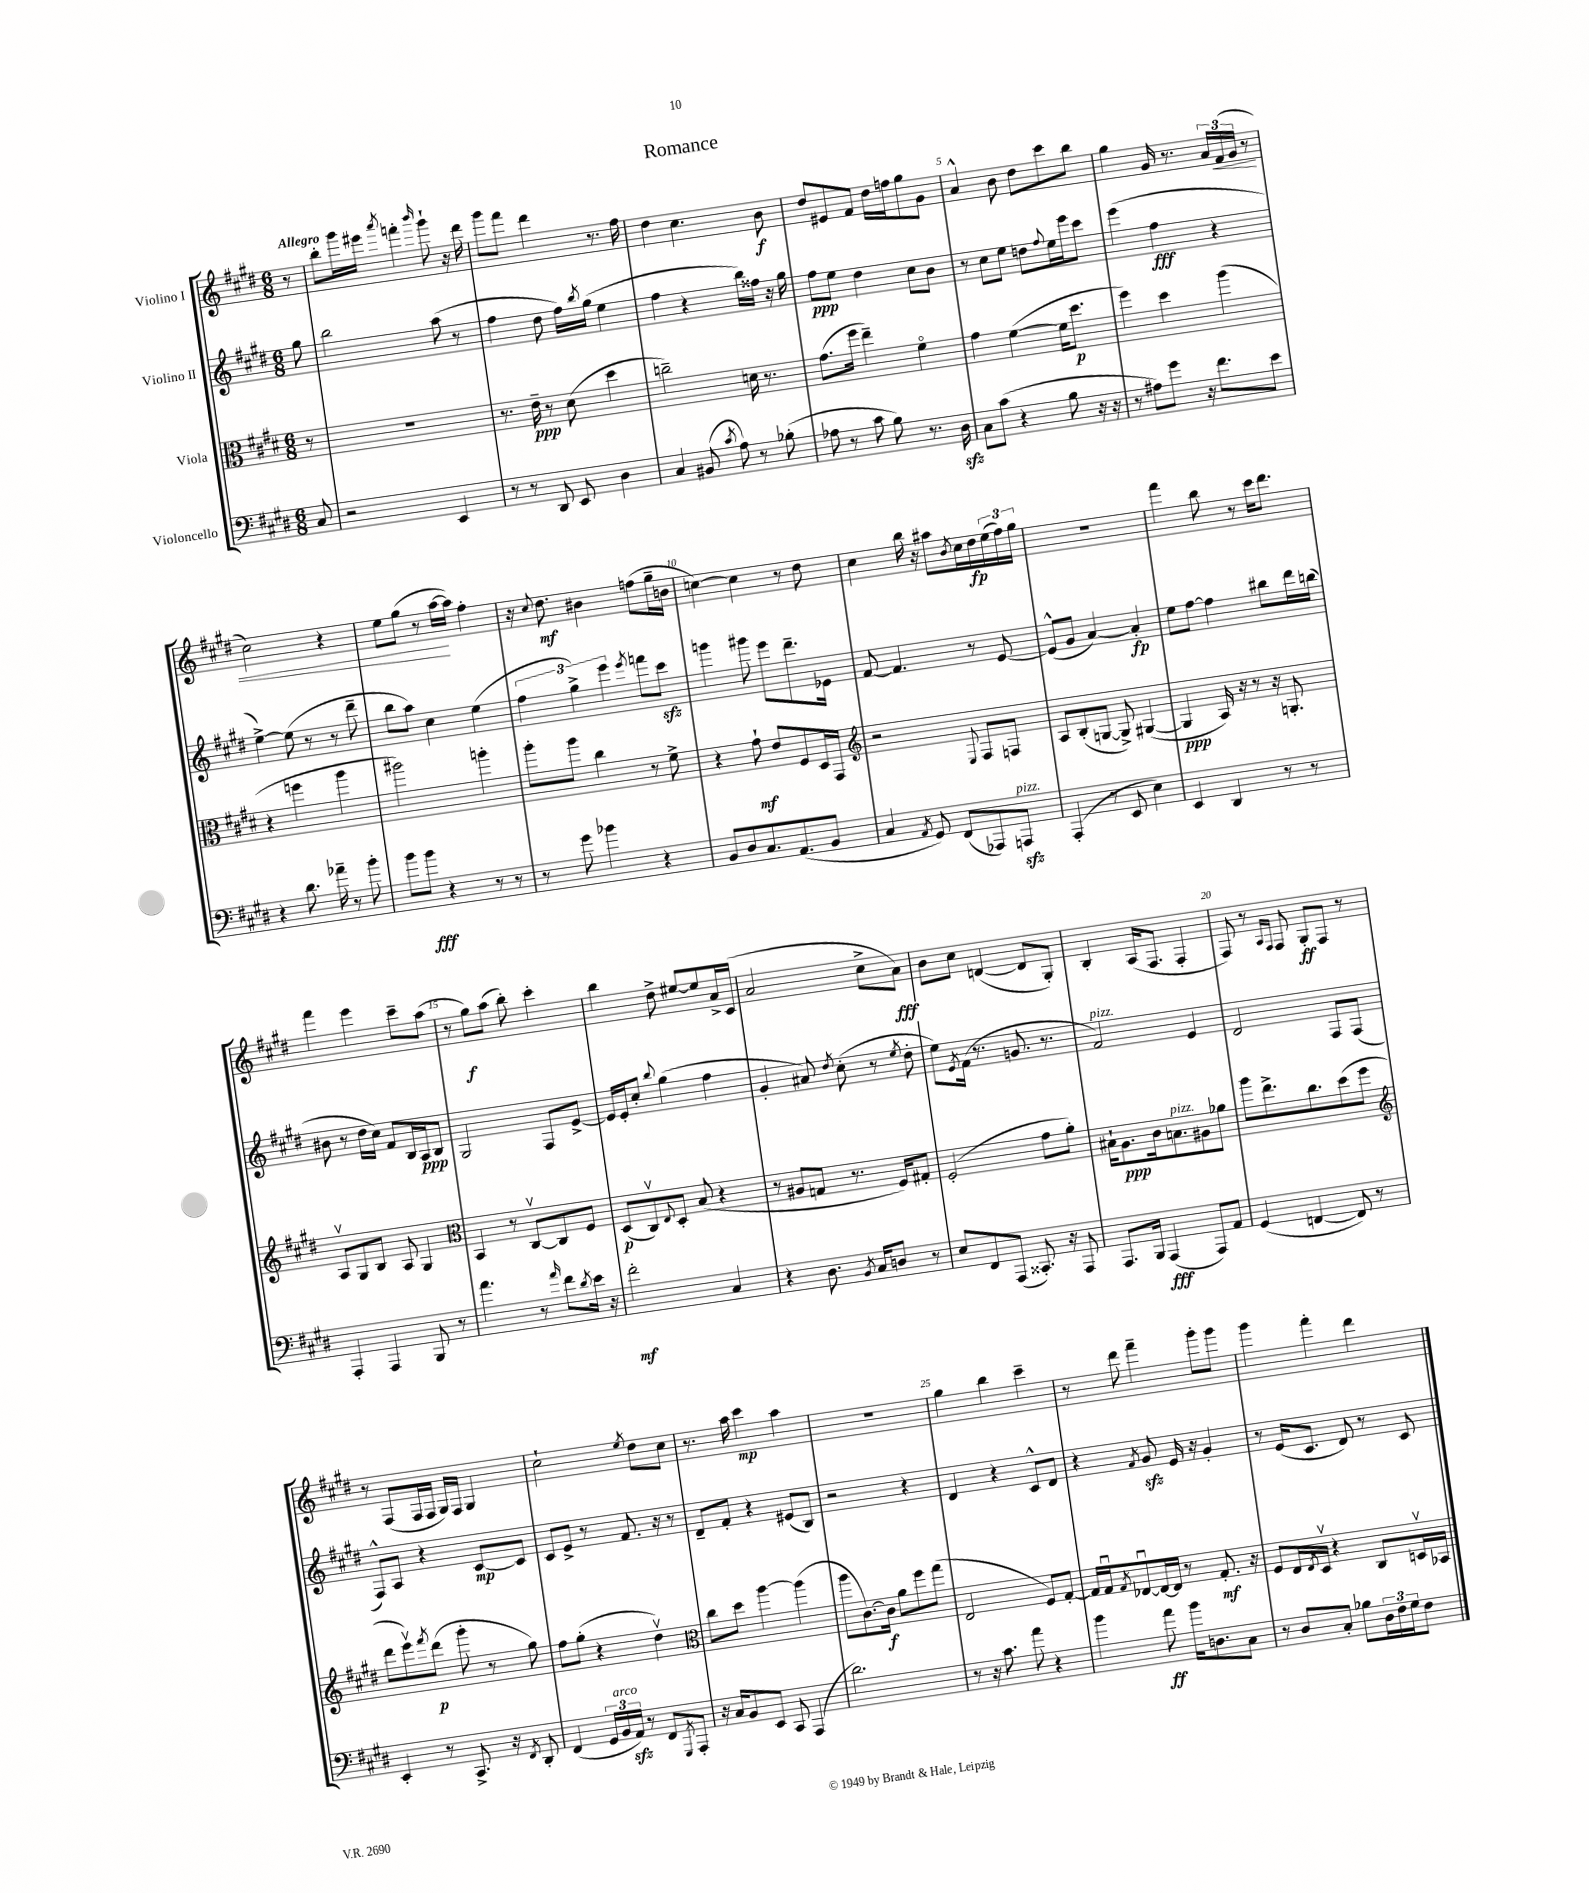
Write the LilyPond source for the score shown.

\header { title = "Romance" }
<<
\new StaffGroup <<
\new Staff = "s0" \with { instrumentName = "Violino I" } {
    \clef treble \key e \major \numericTimeSignature \time 6/8 \partial 8 \tempo "Allegro"
    r8 |
    b''8-. gis'''16 eis'''16 \acciaccatura { a'''8 } f'''4-. \grace { b'''16 } gis'''8-! r16 dis'''16 |
    gis'''8 fis'''8 dis'''4 r8. fis''16 |
    dis''4 cis''4. b'8\f |
    dis''8 eis'8 fis'8 dis''16 f''16 gis''8 gis'8 |
    a'4-^ b'8 dis''8 cis'''8 b''8 |
    gis''4 gis'16 r8. \tuplet 3/2 { a'16 fis'16\<( gis'16 } r8 |
    cis''2) r4 |
    e''8 gis''8( r8 a''16~\! a''16) fis''4-. |
    r16 \appoggiatura { cis''8 } dis''8.\mf bis'4 f''8( gis''16-- b'16 |
    c''4~) c''4 r8 dis''8 |
    cis''4 b''16 r16 ais''8 \acciaccatura { b'8 } cis''16 dis''16\fp \tuplet 3/2 { e''16( fis''16) gis''16 } |
    R2. |
    fis'''4 b''8 r8 cis'''16 dis'''8. |
    fis'''4 e'''4 cis'''8-- a''8( |
    r8 gis''8\f) a''8( b''8-.) cis'''4-. |
    b''4 dis''8-> eis''8~ eis''8 a'16-> cis'16( |
    a'2 cis''8-> a'8\fff) |
    b'8 cis''8 d'4~( d'8 gis8-.) |
    b4-. a16( fis8. fis4-. |
    fis8) r8 \grace { a16 fis16 } fis8 gis8-.\ff fis8 r8 |
    r8 fis8( fis16 fis16 gis16) fis16 gis4 |
    cis''2-! \acciaccatura { e''8 } dis''8 cis''8 |
    r8. a''16 cis'''4\mp a''4 |
    R2. |
    gis''4 b''4 cis'''4-- |
    r8 dis'''8 fis'''4-- gis'''8-. gis'''8 |
    gis'''4 fis'''4-. dis'''4 \bar "|." |
}
\new Staff = "s1" \with { instrumentName = "Violino II" } {
    \clef treble \key e \major \numericTimeSignature \time 6/8 \partial 8
    gis''8 |
    b''2 a''8( r8 |
    fis''4 dis''8 fis''16) \acciaccatura { b''8 } gis''16( e''4 |
    fis''4 r4 b''16) fisis''16 r16 gis''16 |
    fis''8\ppp e''8 dis''4 cis''8 b'8 |
    r8 cis''8 e''8 d''8 \appoggiatura { fis''8 } e''16 e'''16 cis'''8 |
    e'''4( fis''4\fff r4 |
    e''4~->) e''8( r8 r8 dis'''8-- |
    b''8 a''8) cis''4 e''4( |
    \tuplet 3/2 { fis''4 gis''4->) e'''4 } \acciaccatura { e'''8 } f'''8 cis'''8\sfz |
    g'''4 gis'''8 e'''8 dis'''8.-- ees'16 |
    fis'8~ fis'4. r8 e'8~ |
    e'8-^( gis'8 a'4~) a'4-.\fp |
    e''8 fis''8~ fis''4 bis''8 dis'''16 b''16( |
    bis'8 r8 dis''16 cis''16) fis'8 b16 a16\ppp b8 |
    gis2 fis8 e'8~-> |
    e'16 e'16-. cis''8-. \appoggiatura { b''8 } gis''4( fis''4 |
    gis'4-. ais'8) \acciaccatura { dis''8 } cis''8-.( r8 \acciaccatura { e''8 } dis''8-. |
    e''8) \acciaccatura { e'8 } fis'16( r8. g'8. r8. |
    fis'2^\markup { \italic "pizz." }) e'4 |
    dis'2 fis8 fis8( |
    fis8-^) a8 r4 cis'8~\mp cis'8 |
    cis'8 e'8-> r8 fis'8. r16 r8 |
    dis'8-- fis'8-. r4 eis'8( b8) |
    r2 r4 |
    dis'4 r4 cis'8-^ dis'8 |
    r4 \acciaccatura { fis'8 } gis'8\sfz e'16 r16 gis'4-. |
    r8 e'16( cis'8. dis'8) r8 cis'8 \bar "|." |
}
\new Staff = "s2" \with { instrumentName = "Viola" } {
    \clef alto \key e \major \numericTimeSignature \time 6/8 \partial 8
    r8 |
    R2. |
    r8. e'16--\ppp r8 dis'8( dis''4 |
    c''2--) d'16 r8. |
    gis'8.( fis''16 e''4--) fis'4\flageolet |
    gis'4 fis'4~( fis'16 dis''8.\p |
    fis''4) dis''4 a''4( |
    r4 f''4 a''4 |
    ais''2) a''4-. |
    a''8-. a''8 cis''4 r8 fis'8-> |
    r4 gis'8-!\mf e'8 fis8 dis16 gis,16 |
    \clef treble r2 \appoggiatura { e8 } fis8 f8 |
    a8 b8-.( g8~ g8->) gis4~( |
    gis4\ppp a16) r16 r8 r16 g8.-. |
    a8\upbow gis8 b8 a8 gis4 |
    \clef alto b,4 r8 cis8~\upbow cis8 fis8 |
    dis8\p( cis8\upbow) \appoggiatura { e8 } dis8-. b8( r4 |
    r8 ais8 g8 r8. fis16) gis8-. |
    fis2-.( gis'8 a'8-.) |
    bis16-! a8.\ppp cis'16 b8.^\markup { \italic "pizz." } ais8 aes'8 |
    a''8 e''8.-> cis''8. dis''8( fis''8 |
    \clef treble dis'''8 e'''8\upbow) \acciaccatura { fis'''8 } dis'''8\p( gis'''8-. r8 gis''8) |
    fis''8 gis''8-.( r4 dis''4\upbow) |
    \clef alto cis''8 dis''8 a''4~ a''4( |
    a''8 cis'8.~) cis'16\f a'8 fis''8 gis''8( |
    e2 fis8) gis8~-. |
    gis16 gis16\downbow \acciaccatura { gis8 } ees8~\downbow ees16~ ees16 r8 gis8.-.\mf r16 |
    fis8 e16 \acciaccatura { e8 } dis16\upbow r4 cis8 d16\upbow bes,16 \bar "|." |
}
\new Staff = "s3" \with { instrumentName = "Violoncello" } {
    \clef bass \key e \major \numericTimeSignature \time 6/8 \partial 8
    cis8 |
    r2 e,4 |
    r8 r8 dis,8 e,8 dis4 |
    cis4 bis,8( \acciaccatura { cis'8 } a8) r8 bes8-.( |
    aes8 r8 cis'8 b8) r8. dis16\sfz |
    cis8 cis'8( r4 b8 r16 r16 |
    r8 ais8) gis'8 r16 fis'8. e'8 |
    r4 dis'8. aes'16-- r8 b'8-. |
    b'8 b'8\fff r4 r8 r8 |
    r8 gis'8 bes'4 r4 |
    b,8 dis8 cis8. a,8.( b,8 |
    cis4 \acciaccatura { a,8 } gis,8) fis,8( aes,,8) a,,8\sfz^\markup { \italic "pizz." } |
    a,,4-.( r8 e,8 e4) |
    e,4 dis,4 r8 r8 |
    a,,4-. a,,4 b,,8 r8 |
    a'4. r8 \grace { a'16 } fis'8 \acciaccatura { dis'8 } e'16 r16 |
    fis'2-.\mf cis4 |
    r4 dis8. \acciaccatura { b,8 } cis16 d8 r8 |
    e8 fis,8 a,,8( cisis,8.-.) r16 a,,8 |
    a,,8. b,,16 a,,4\fff( a,,8) a,8 |
    gis,4( f,4~ f,8) r8 |
    e,4-. r8 cis,8.-> r16 \acciaccatura { fis,8 } dis,8-. |
    fis,4( \tuplet 3/2 { gis,16 b,16^\markup { \italic "arco" } a,16\sfz) } r8 fis,8 \acciaccatura { gis,,8 } a,,8-. |
    r16 cis16 b,8 e,8 cis,8 a,,4( |
    dis'2.) |
    r8 r16 cis'8. a'8 r4 |
    b'4 a'8\ff b'16 d8. cis8 |
    r8 dis8 cis8-. bes8 \tuplet 3/2 { dis16 fis16 gis16 } fis8 \bar "|." |
}
>>
>>
\layout { \context { \Score \override BarNumber.break-visibility = ##(#f #t #t) barNumberVisibility = #(every-nth-bar-number-visible 5) } }
